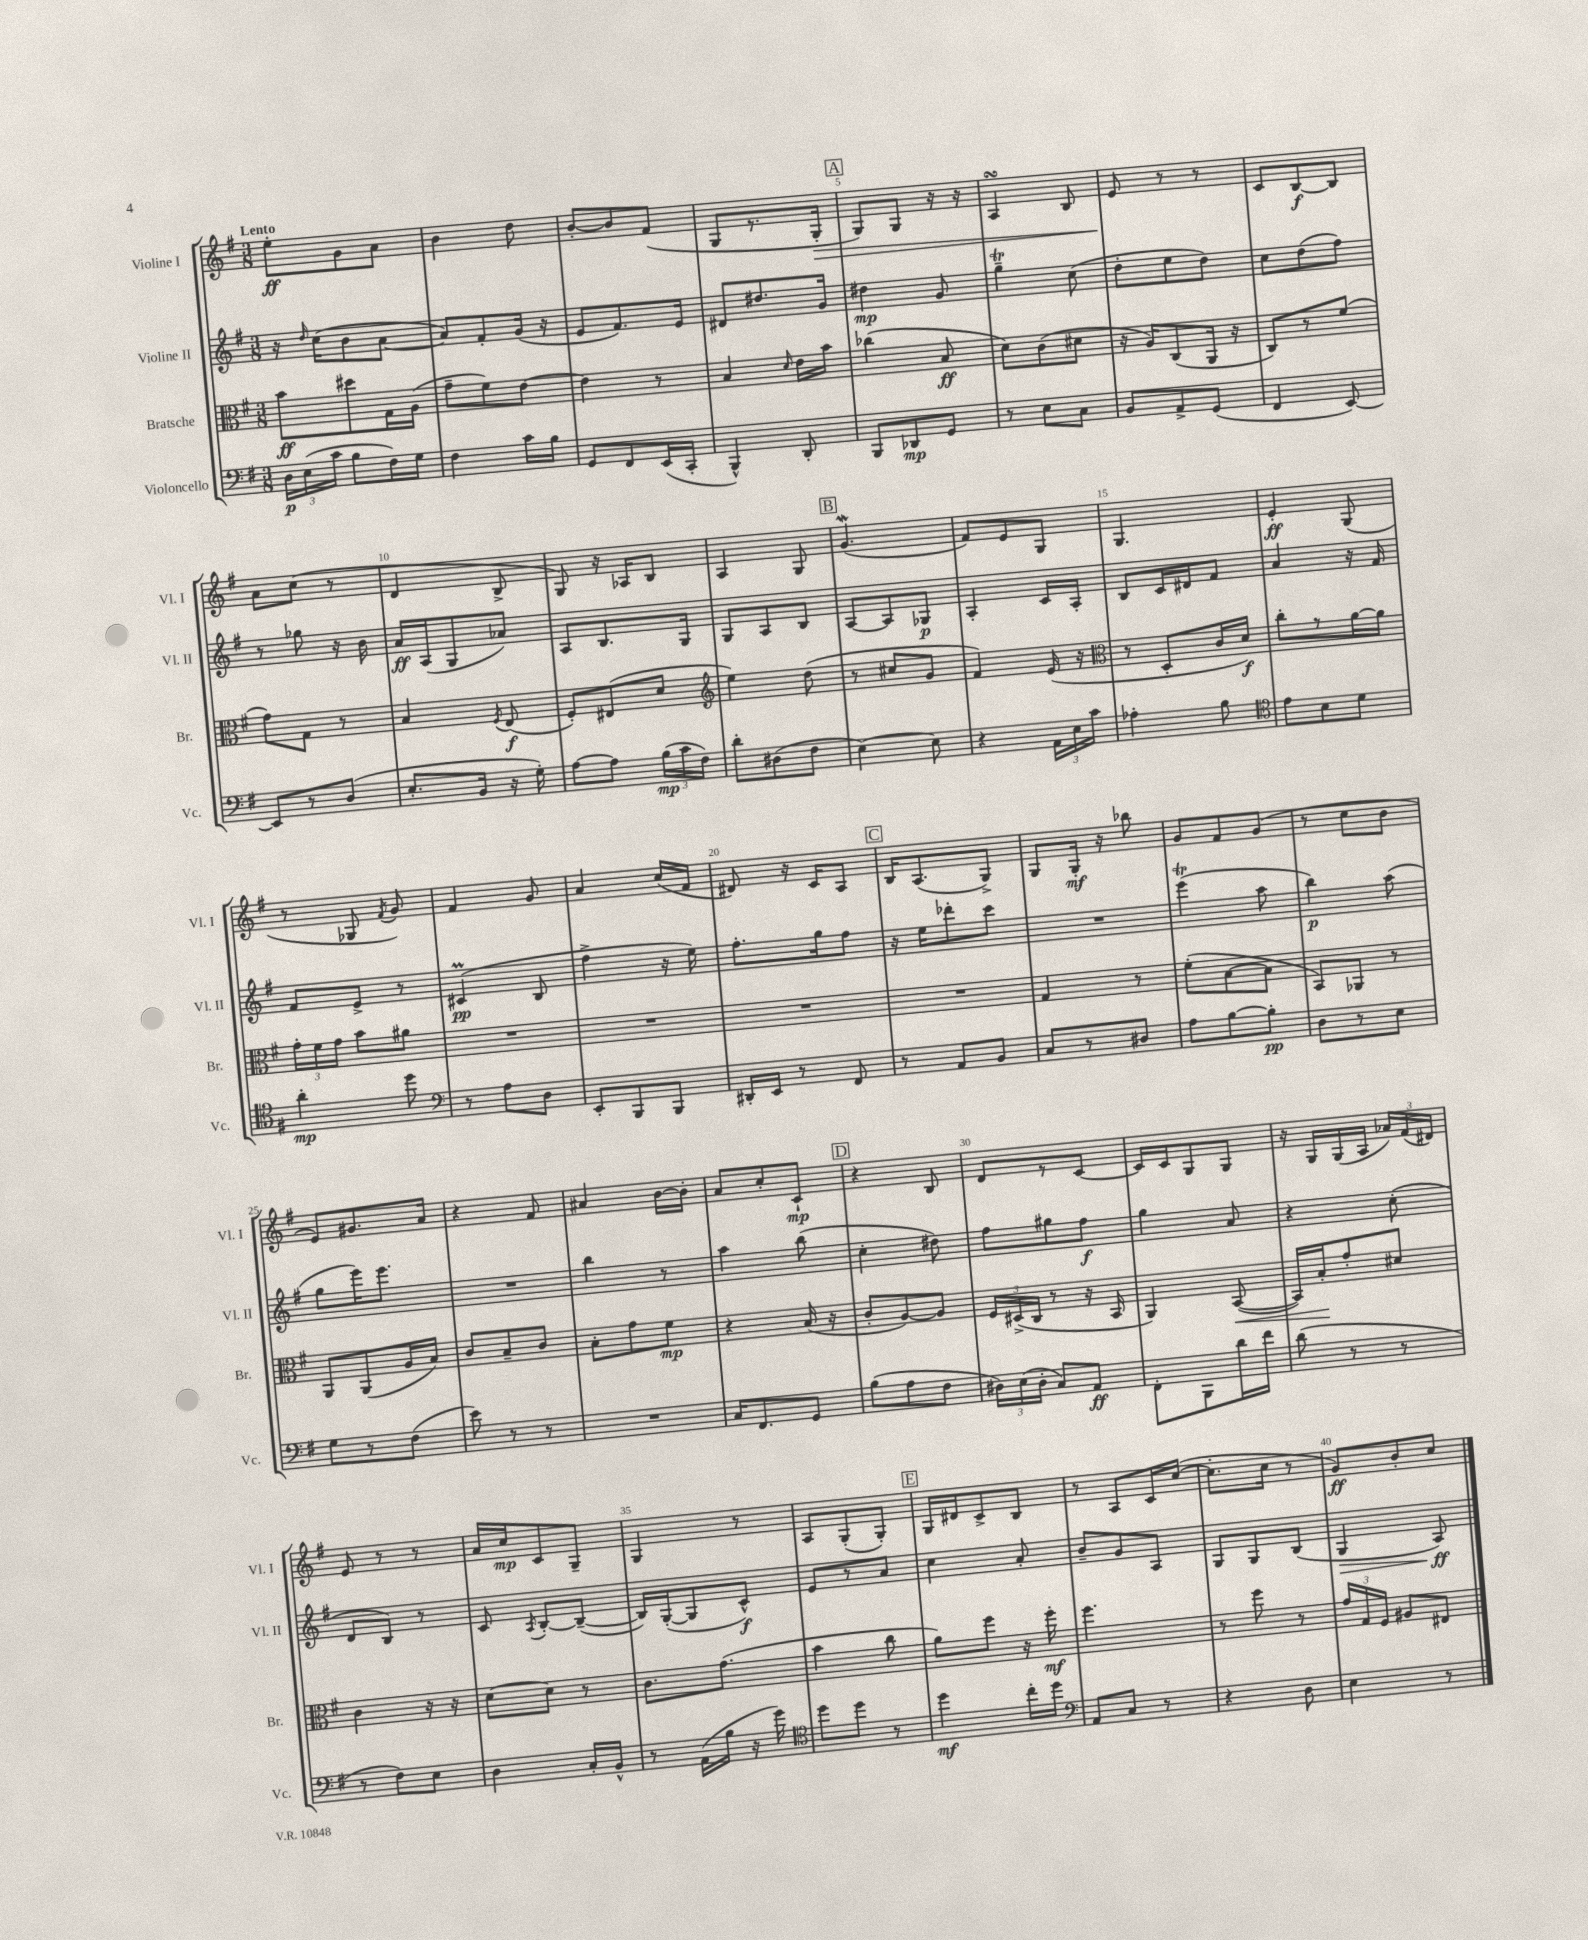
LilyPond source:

<<
\new StaffGroup <<
\new Staff = "s0" \with { instrumentName = "Violine I" shortInstrumentName = "Vl. I" } {
    \clef treble \key g \major \numericTimeSignature \time 3/8 \tempo "Lento"
    \autoBeamOff e''8[-.\ff g'8 a'8] |
    b'4 d''8 |
    b'8[~-. b'8 fis'8]( |
    g8[ r8. g16]-.\> |
    \mark \markup { \box "A" } g8[) g8] r16 r16 |
    a4\turn b8 |
    e'8\! r8 r8 |
    c'8[ b8~\f b8] |
    a'8[ c''8]( r8 |
    d'4 b8-> |
    g8) r16 aes16[ b8] |
    a4 g8 |
    \mark \markup { \box "B" } g'4.\mordent( |
    fis'8[) e'8 g8] |
    g4. |
    e'4-.\ff g8( |
    r8 ges8 \acciaccatura { fis'8 } g'8) |
    fis'4 g'8 |
    a'4 c''16[( fis'16] |
    dis'8) r16 c'16[ a8] |
    \mark \markup { \box "C" } b16[ a8.( g8]->) |
    g8[ g16]-.\mf r16 bes''8 |
    g'8[ fis'8 g'8]( |
    r8 c''8[ b'8] |
    e'8[) gis'8. a'16] |
    r4 fis'8 |
    ais'4 b'16[~ b'16]-. |
    a'8[ c''8-. c'8]-!\mp |
    \mark \markup { \box "D" } r4 b8 |
    d'8[ r8 c'8]~ |
    c'16[ c'16 g8 g8] |
    r16 g16[ g16( a16] \tuplet 3/2 { aes'16[) fis'16( dis'16]) } |
    e'8 r8 r8 |
    a'16[ c''16\mp c'8 g8]-- |
    g4 r8 |
    a8[ g8-.( g8]-.) |
    \mark \markup { \box "E" } g16[ dis'16 c'8-> b8] |
    r8 a8[ c'16 c''16]~( |
    c''8.[-. c''16] r8 |
    g'8[\ff) b'8-. c''8] \bar "|." |
}
\new Staff = "s1" \with { instrumentName = "Violine II" shortInstrumentName = "Vl. II" } {
    \clef treble \key g \major \numericTimeSignature \time 3/8
    \autoBeamOff r16 \grace { d''16 } c''16[( b'8 a'8]~ |
    a'8[) fis'8-. g'16]( r16 |
    e'8[ fis'8.) e'16] |
    dis'8[ dis''8. g'16] |
    \mark \markup { \box "A" } dis''4\mp g'8 |
    g''4--\trill c''8( |
    d''8[-. e''8 d''8]) |
    c''8[ d''8( fis''8]) |
    r8 ges''8 r16 b'16 |
    a'16[\ff a16( g8 aes'8]) |
    a8[ b8. g16] |
    g8[ a8 b8] |
    \mark \markup { \box "B" } a8[~ a8 ges8]\p |
    a4-. c'16[ a16]-. |
    b8[ c'16 dis'16 fis'8] |
    a'4 r16 fis'16 |
    fis'8[ e'8]-> r8 |
    cis'4\prall\pp( b8 |
    fis''4-> r16 e''16) |
    fis''8.[-. g''16 fis''8] |
    \mark \markup { \box "C" } r16 e''16[ des'''8-. c'''8] |
    R4. |
    e'''4\trill( a''8 |
    b''4\p) a''8( |
    g''8[ e'''16) e'''8.] |
    R4. |
    b''4 r8 |
    a''4 b''8( |
    \mark \markup { \box "D" } c''4-. dis''8) |
    fis''8[ gis''8 fis''8]\f |
    g''4 a'8 |
    r4 c''8-.( |
    d'8[ b8]) r8 |
    c'8 \acciaccatura { a8 } b8[~-. b8]~--( |
    b16[) g16~-.( g8 c'8]-^\f) |
    e'8[ r8 a'8] |
    \mark \markup { \box "E" } c''4 a'8-. |
    b'8[-- g'8 a8] |
    g8[ g8 b8]( |
    g4\> a8\ff\!) \bar "|." |
}
\new Staff = "s2" \with { instrumentName = "Bratsche" shortInstrumentName = "Br." } {
    \clef alto \key g \major \numericTimeSignature \time 3/8
    \autoBeamOff b'8[\ff dis''8 g16 a16]( |
    g'8[-- fis'8) e'8]~ |
    e'4 r8 |
    b4 \grace { d'16 } e'16[ b'16] |
    \mark \markup { \box "A" } ces''4( b8\ff |
    d'8[) c'8( dis'8] |
    r16 a16[) c8( a,16] r16 |
    c8[) r8 fis'8]( |
    g'8[) g8] r8 |
    b4 \acciaccatura { fis8 } e8\f( |
    fis8[-.) eis8( d'8] |
    \clef treble e''4) d''8( |
    \mark \markup { \box "B" } r8 cis''8[ g'8] |
    fis'4) e'16( r16 |
    \clef alto r8 d8[-. c'16 d'16]\f) |
    c''8[-. r8 a'16~ a'16] |
    \tuplet 3/2 { g'16[-. fis'16 g'16] } b'8[ ais'8] |
    R4. |
    R4. |
    R4. |
    \mark \markup { \box "C" } R4. |
    g4 r8 |
    fis'8[-.( b8~ b8] |
    b,8[) aes,8] r8 |
    a,8[ a,8( a16 b16]) |
    c'8[ b8-- c'8] |
    b8[-. g'8 fis'8]\mp |
    r4 b16( r16 |
    \mark \markup { \box "D" } c'8[-. a8~) a8] |
    \tuplet 3/2 { fis16[ dis16->( c16] } r8 r16 b,16 |
    a,4) b,8~\<( |
    b,16[) b16-.\! g'8-. dis'8] |
    c'4 r16 r16 |
    d'8[~ d'8] r8 |
    c'8.[ g'8.]( |
    b'4 c''8 |
    \mark \markup { \box "E" } a'8[) fis''8] r16 fis''16-.\mf |
    fis''4. |
    r8 fis''8 r8 |
    \tuplet 3/2 { g'16[ g16 fis16] } ais8[ eis8] \bar "|." |
}
\new Staff = "s3" \with { instrumentName = "Violoncello" shortInstrumentName = "Vc." } {
    \clef bass \key g \major \numericTimeSignature \time 3/8
    \autoBeamOff \tuplet 3/2 { d16[\p e16( c'16] } b8[ fis16) g16] |
    fis4 c'16[ b16] |
    g,8[ fis,8 e,16( c,16]-. |
    b,,4-^) d,8-. |
    \mark \markup { \box "A" } b,,8[ des,8\mp g,8] |
    r8 e8[ c8] |
    b,8[ a,8-> g,8]( |
    fis,4 e,8~) |
    e,8[ r8 d8]( |
    e8.[-. b,16] r16 g16-.) |
    a8[~ a8] \tuplet 3/2 { b16[\mp( c'16 fis16]) } |
    d'8[-. dis8( fis8] |
    \mark \markup { \box "B" } e4~) e8 |
    r4 \tuplet 3/2 { a,16[ e16 c'16] } |
    aes4-. b8 |
    \clef tenor e'8[ b8 d'8] |
    a'4-.\mp d''8 |
    \clef bass r8 a8[ d8] |
    e,8[-. b,,8 b,,8] |
    dis,16[-. e,16] r8 fis,8 |
    \mark \markup { \box "C" } r8 a,8[ b,8] |
    c8[ r8 dis8] |
    a8[ b8~ b8]-.\pp |
    d8[ r8 e8] |
    g8[ r8 fis8]( |
    e'8) r8 r8 |
    R4. |
    c16[ fis,8. g,8] |
    \mark \markup { \box "D" } b8[( a8 fis8] |
    \tuplet 3/2 { dis16[) e16( dis16]-. } c8[) a,8]\ff |
    fis,8[-. b,,8 d'16 fis'16] |
    d'8( r8 r8 |
    r8 fis8[) e8] |
    d4 c16[-. b,16]-^ |
    r8 a,16[( b16] r16 g'16) |
    \clef tenor d''8[ d''8] r8 |
    \mark \markup { \box "E" } d''4\mf c''16[-. d''16] |
    \clef bass a,8[ c8] r8 |
    r4 d8 |
    e4 r8 \bar "|." |
}
>>
>>
\layout { \context { \Score \override BarNumber.break-visibility = ##(#f #t #t) barNumberVisibility = #(every-nth-bar-number-visible 5) } }
